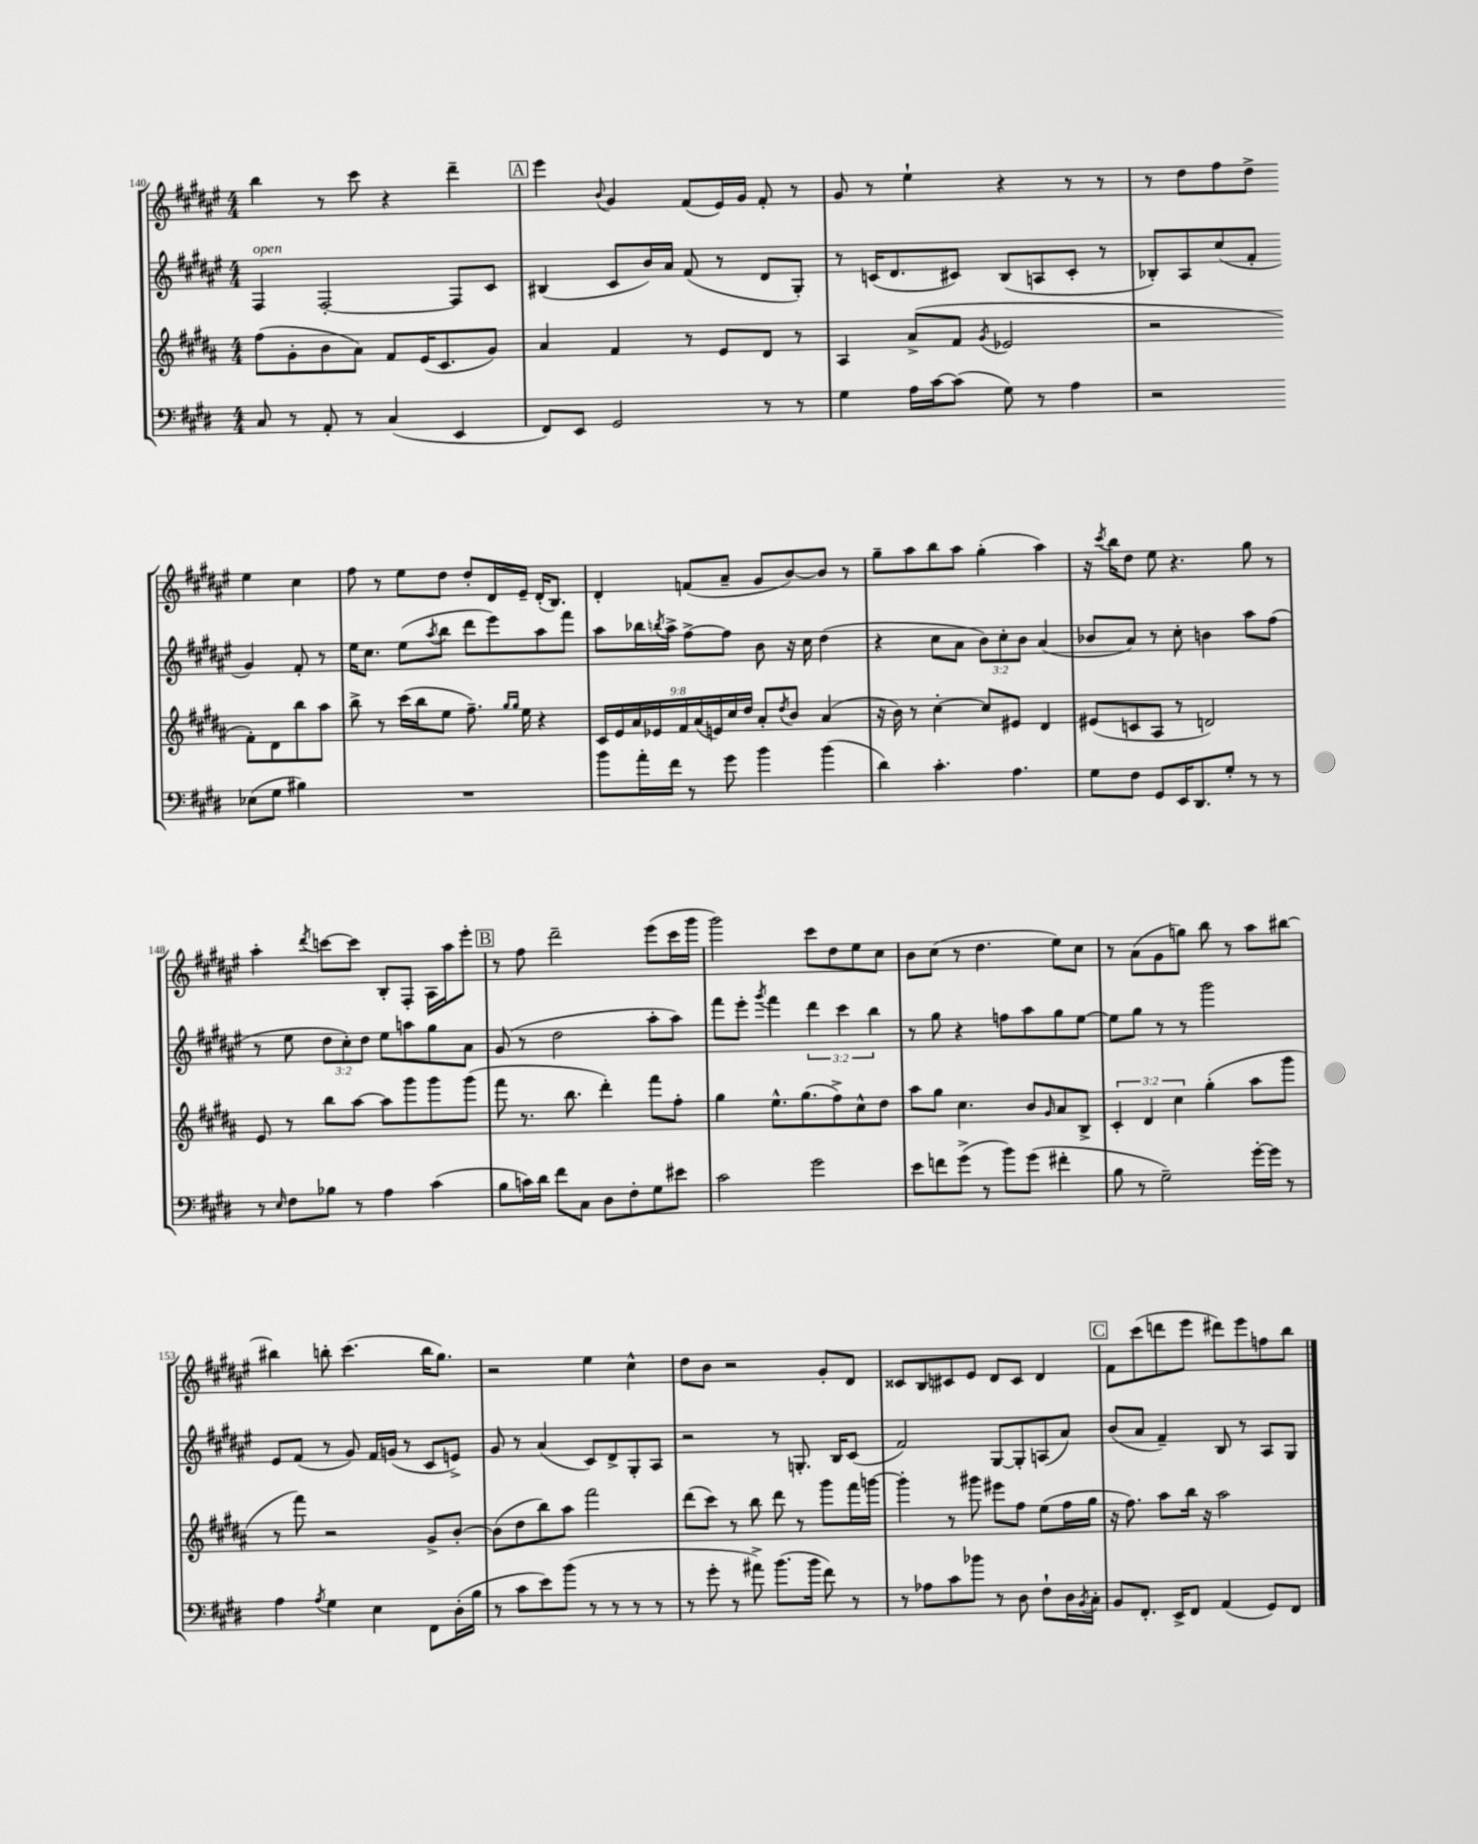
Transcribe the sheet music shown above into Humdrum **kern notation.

**kern	**kern	**kern	**kern
*staff4	*staff3	*staff2	*staff1
*clefF4	*clefG2	*clefG2	*clefG2
*k[f#c#g#d#]	*k[f#c#g#d#a#]	*k[f#c#g#d#a#e#]	*k[f#c#g#d#a#e#]
*M4/4	*M4/4	*M4/4	*M4/4
8C#/	(8ff#\L	4F#/	4bb\
8r	8g#'\	.	.
8AA'/	8b\	[2F#'/	8r
8r	8a#\J)	.	8ccc#\
(4C#/	8f#/L	.	4r
.	(16e/K	.	.
.	8.c#/	.	.
4EE/	.	8F#/]L	4ddd#~\
.	8g#/J)	8c#/J	.
=	=	=	=
8FF#/L)	4a#/	(4B#/	4eee#\
8EE/J	.	.	.
.	.	.	8qqb/
2GG#/	4f#/	8c#/L	4g#/
.	.	16b/L)	.
.	.	16a#/JJ	.
.	8r	(8f#/	(8f#/L
.	8e/L	8r	16e#/L)
.	.	.	16g#/JJ
8r	8d#/J	8d#/L	8f#'/
8r	8r	8G#'/J)	8r
=	=	=	=
4G#\	4A#/	8r	8g#/
.	.	(16c/LK	8r
.	.	8.d#/	.
16A\LL	(8a#^/L	.	4ee#`\
[16c#\J	.	.	.
(8c#\]J	8f#/J	8c#/J)	.
.	8qg#/	.	.
8G#\)	2e-/	(8B/L	4r
8r	.	8A/	.
4A\	.	8c#'/J	8r
.	.	8r	8r
=	=	=	=
2r	2r	8B-'/L)	8r
.	.	8A#/	8dd#\L
.	.	(8cc#/	8ff#\
.	.	8f#'/J	8dd#^\J
(8E-\L	8f#'\L)	4g#/)	4ee#\
8G#\J	8d#\	.	.
4B#\)	8bb\	8f#'/	4cc#\
.	8aa#\J	8r	.
=	=	=	=
1r	8bb^\	16ee#\LK	8ff#\
.	.	8.cc#\J	.
.	8r	.	8r
.	(16ccc#\LL	(8ee#\L	8ee#\L
.	16bb\J	.	.
.	.	8qaa#/	.
.	8ee\J	8bb\J	8dd#\J
.	8.ff#~\)	8ddd#\L	8dd#'/L
.	.	8eee#\)	16d#/L
.	16qqgg#/LL	.	.
.	16qqgg#/JJ	.	.
.	16ee\	.	16e#~/JJ
.	4r	8aa#\	(16d#'/LK
.	.	.	8.B/J)
.	.	8fff#\J	.
=	=	=	=
8b\L	18c#/LL	8aa#\L	4d#'/
.	18e/	.	.
.	18a#/	.	.
16a'\L	.	16bb-\L	.
.	18e-/	.	.
.	.	8qbb/	.
16f#\JJ	.	16aa#^\JJ	.
.	18f#/	.	.
8r	.	[8ff#^\L	(8f/L
.	(18a#/	.	.
.	18e/)	.	.
8g#\	.	8ff#\]J	8a#~/J
.	18cc#/	.	.
.	18dd#/JJ	.	.
4b\	8a#'/L	8b\	8g#/L
.	8qdd#/	.	.
.	8b/J	16r	[8b/)
.	.	16cc#\	.
(4b\	(4a#/	(4dd#\	8b/]J
.	.	.	8r
=	=	=	=
4d#\)	16r	4r	8gg#~\L
.	16b\)	.	.
.	8r	.	8aa#\
4.c#'\	[4cc#'\	8cc#\L	8bb\
.	.	8a#\J	8aa#\J
.	8cc#/]L	12b\L)	(4gg#'\
.	.	12cc#'\	.
4.A\	8e#/J	.	.
.	.	12b\J	.
.	4d#/	(4a#/	4aa#\)
=	=	=	=
8G#\L	(8e#/L	8b-/L	16r
.	.	.	8qccc#/
.	.	.	16bb\LK
8F#\J	8c/	8a#/J)	8dd#\J
8GG#/L	8A#/J	8r	8ee#\
16EE/K	8r	8cc#'\	4.r
8.DD#/	.	.	.
.	2d/)	4b\	.
8G#'/J	.	.	.
8r	.	8aa#\L	8gg#\
8r	.	(8ff#\J	8r
=	=	=	=
8r	8e/	8r	4aa#'\
16qqE/	.	.	.
8F#\L	8r	8ee#\	.
.	.	.	8qddd#/
8B-\J	8bb\L	12dd#\L	[8ccc\L
.	.	12cc#'\)	.
8r	[8aa#\J	.	8ccc\]J
.	.	12dd#\J	.
4A\	8aa#\]L	8ee#\L	8B'/L
.	8ggg#\	8aa\	8F#'/J
(4c#\	8ggg#\	8gg#\	16A#\LL
.	.	.	16aa#\J
.	(8ggg#\J	8a#\J	8eee#'\J
=	=	=	=
8B\L	8fff#\	(8g#/	8r
16c\L)	8.r	8r	8ff#\
16d#\JJ	.	.	.
8f#\L	.	2dd#\	2ddd#~\
.	8.bb\	.	.
8C#\J	.	.	.
8D#\L	4ddd#'\)	.	.
8F#'\	.	.	.
8G#\	8fff#\L	8aa#'\L	(8eee#\L
8e#\J	8ff#'\J	8aa#\J)	16ccc#\L
.	.	.	16ggg#\JJ
=	=	=	=
2c#\	4gg#\	8fff#\L	2ggg#\)
.	.	8eee#'\J	.
.	.	8qggg#/	.
.	8.ee^^\L	4fff#\	.
.	(8.gg#\	.	.
2g#\	.	6ddd#\	8ccc#\L
.	8ff#^\)	.	8dd#\
.	.	6ccc#\	.
.	8cc#^^\	.	8ee#\
.	.	6bb\	.
.	8dd#\J	.	8cc#\J
=	=	=	=
8e\L	8aa#\L	8r	8b\L
8f\	8gg#\J	8gg#\	(8cc#\J
(8g#^\J	4.cc#\	4r	8r
8r	.	.	4.dd#\
8b\L)	.	8ff\L	.
(8g#\J	8b/L	8aa#\	.
.	16qqg#/	.	.
4f#'\	8a#/	8gg#\	8ee#\L)
.	8B^/J	[8ee#\J	8cc#\J
=	=	=	=
8B\	6c#'/	8ee#\]L	8r
8r	.	8gg#\J	(8a#\L
.	6d#/	.	.
2G#~\)	.	8r	8g#\
.	6cc#\	.	.
.	.	8r	8gg\J)
.	(4gg#'\	2ggg#\	8bb\
.	.	.	8r
[16g#'\LL	8aa#\L	.	8aa#\L
16g#\]JJ	.	.	.
8r	8ggg#\J	.	[8bb#\J
=	=	=	=
4A\	8r	8e#/L	4bb#\]
.	8fff#\)	(8f#/J	.
8qA/	.	.	.
4G#\	2r	8r	8bb'\
.	.	8g#/)	(4.ccc#\
4E\	.	16f#/LL	.
.	.	(16g/JJ	.
.	.	8r	.
8FF#\L	8g#^/L	8c#/L	16bb\LK
.	.	.	8.gg#\J)
(16D#'\L	[8b'/J	8e^/J)	.
16B\JJ	.	.	.
=	=	=	=
8r	(8b\]L	8g#/	2r
8c#\L	8dd#\	8r	.
8e\)	8bb\)	(4a#/	.
(8b\J	8aa#\J	.	.
8r	2fff#\	8c#/L)	4ee#\
8r	.	8d#^/	.
8r	.	8G#'/	4cc#^^\
8r	.	8A#/J	.
=	=	=	=
8r	(8ddd#\L	2r	8dd#\L
8g#'\	8ccc#\J)	.	8b\J
8r	8r	.	2r
8a#^\)	8bb\	.	.
(8.b\L	8ddd#\	8r	.
.	8r	8.G'/	.
16b\Jk	.	.	.
8f#\)	8ggg#\L	.	8g#'/L
.	.	16B/LK	.
8r	16fff#\L	(8c#/J	8d#/J
.	[16ggg\JJ	.	.
=	=	=	=
8r	4ggg'\]	2f#/)	8c##/L
8A-\L	.	.	8B/
8c#\	8r	.	8c#/
8b-\J	8ggg#\	.	8e#/J
8r	8eee#\L	[8G#/L	8d#/L
8D#\	8ff#\J	8G#'/]	8c#/J
8F#`\L	(8ee\L	(8A/	4d#/
16D#\L	16ff#\L	8a#/J)	.
8qBB/	.	.	.
16C#'\JJ	16gg#\JJ	.	.
=	=	=	=
8BB/L	16r	(8b/L	8f#\L
.	8.ff#\)	.	.
8.FF#'/J	.	8a#/J	(8ccc#\
.	8aa#\L	4f#~/)	8ddd\
16EE^/LK	.	.	.
8FF#/J	16bb\Jk	.	8eee#\J
.	16r	.	.
(4AA/	2aa#\	8B/	8ddd#\L)
.	.	8r	8eee#\
8GG#/L)	.	8A#/L	8ff\
8FF#/J	.	8G#/J	8bb\J
==	==	==	==
*-	*-	*-	*-
